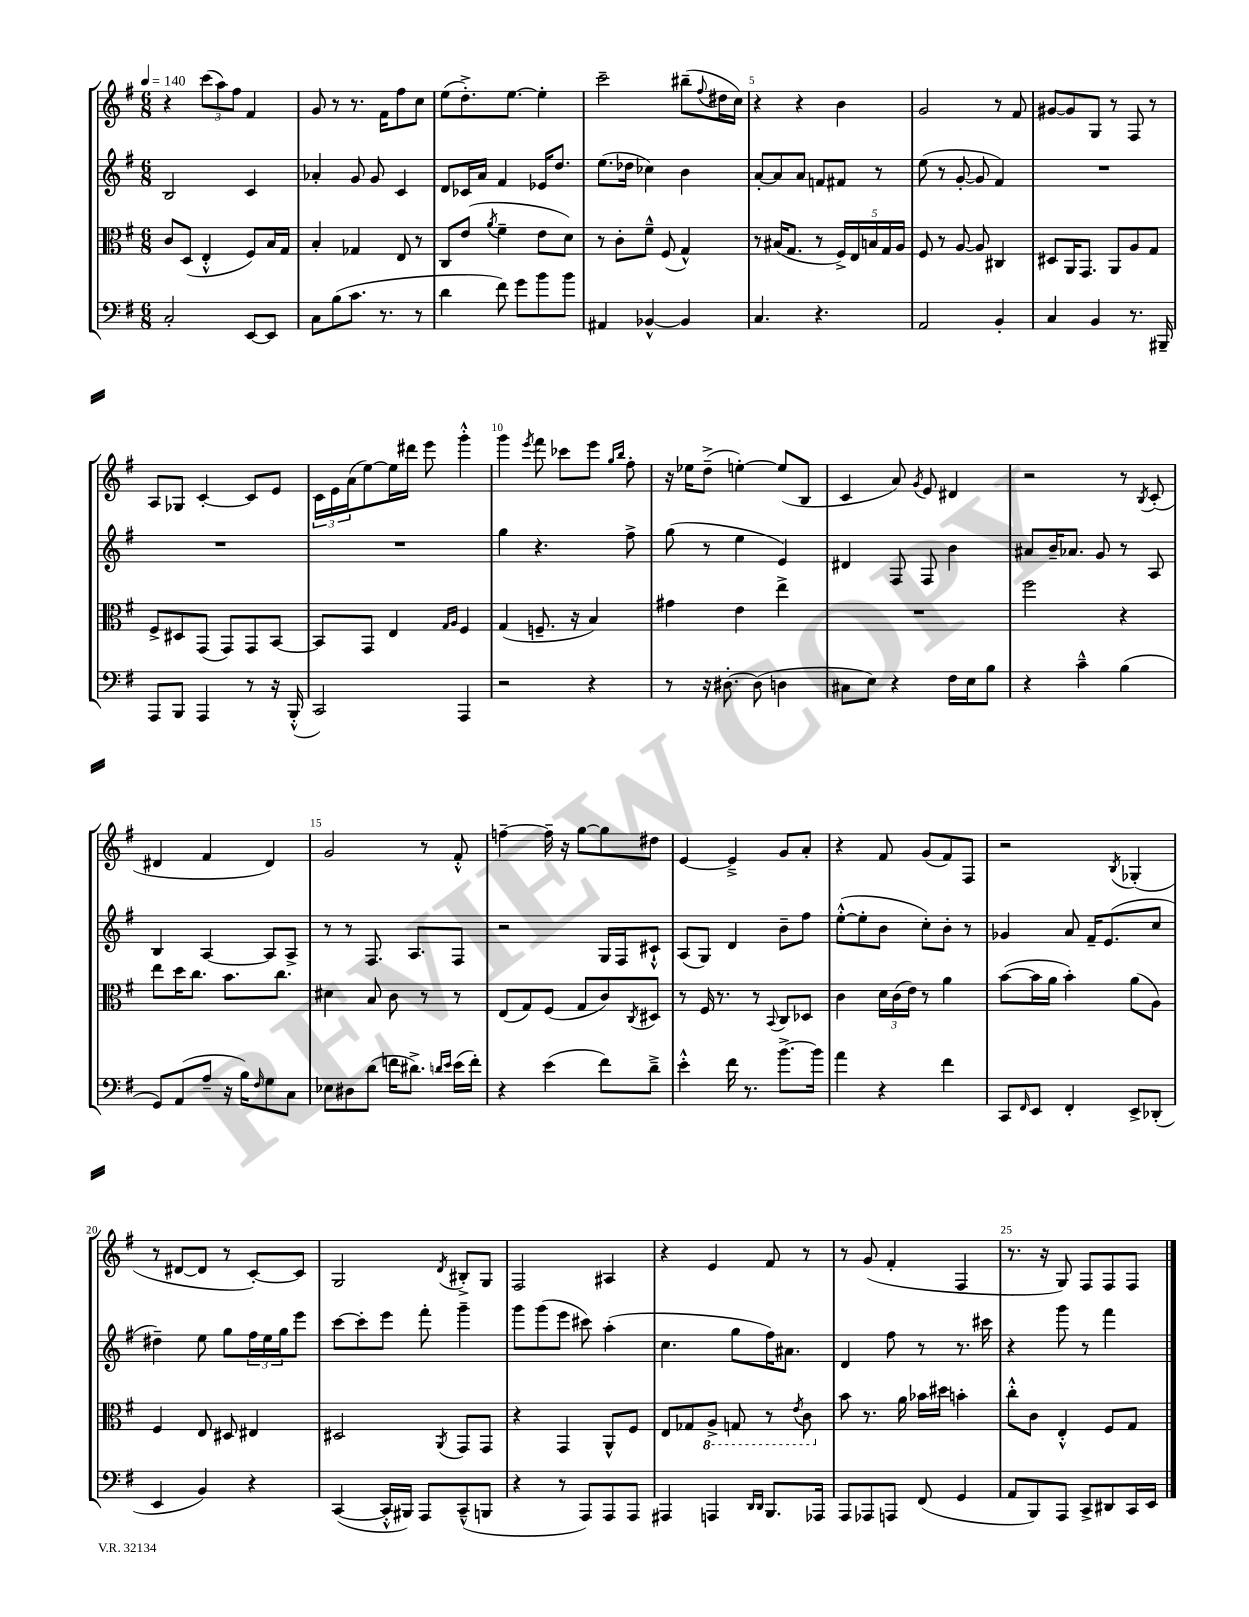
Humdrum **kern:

**kern	**kern	**kern	**kern
*part4	*part3	*part2	*part1
*staff4	*staff3	*staff2	*staff1
*clefF4	*clefC3	*clefG2	*clefG2
*k[f#]	*k[f#]	*k[f#]	*k[f#]
*M6/8	*M6/8	*M6/8	*M6/8
*MM140	*MM140	*MM140	*MM140
=1	=1	=1	=1
2C'/	8c/L	2B/	4r
.	(8D/J	.	.
.	4E'^^/	.	(12ccc\L
.	.	.	12aa\)
.	.	.	12ff#\J
[8EE/L	8F#/L)	4c/	4f#/
8EE/J]	16B/L	.	.
.	16G/JJ	.	.
=2	=2	=2	=2
8C\L	4B'/	4a-X'/	8g/
(8B\	.	.	8r
8.c\J	4G-X/	8g/	8.r
.	.	8g/	.
8.r	.	.	16f#\KL
.	8E/	4c/	8ff#\
8r	8r	.	8cc\J
=3	=3	=3	=3
4d\	8C/L	8d/L	(8ee\L
.	(8e/J	16c-X/L	8.dd'^\)
.	.	16a/JJ	.
.	8qa/	.	.
8f#\)	4f#~\	4f#/	.
.	.	.	[8.ee\J
8g\L	.	.	.
8b\	8e\L	16e-X/KL	4ee'\]
.	.	8.dd/J	.
8b\J	8d\J)	.	.
=4	=4	=4	=4
4AA#X/	8r	(8.ee\L	2ccc~\
.	8c'\L	.	.
.	.	16dd-X\Jk	.
[4BB-X^^/	8f#~^^\J	4cc-X\)	.
.	(8F#/	.	.
4BB-/]	4G^^/)	4b\	(8bb#X~\L
.	.	.	8qqff#/
.	.	.	16dd#X\L
.	.	.	16cc\JJ)
=5	=5	=5	=5
4.C/	8r	[8a'/L	4r
.	(16B#X/KL	8a/]	.
.	8.G/J	.	.
.	.	8a/J	4r
4.r	8r	8fn/L	.
.	20F#^/LL)	8f#X/J	4b\
.	20E/	.	.
.	20Bn/	.	.
.	.	8r	.
.	20G/	.	.
.	20A/JJ	.	.
=6	=6	=6	=6
2AA/	8F#/	(8ee\	2g/
.	8r	8r	.
.	[8A/	[8g'/	.
.	8A/]	8g/]	.
4BB'/	4C#X/	4f#/)	8r
.	.	.	8f#/
=7	=7	=7	=7
4C/	8D#X/L	2.r	[8g#X/L
.	16AA/K	.	8g#/]
.	8.GG/J	.	.
4BB/	.	.	8G/J
.	8AA/L	.	8r
8.r	8A/	.	8F#/
.	8G/J	.	8r
16BBB#X~/	.	.	.
!!LO:LB:g=z
=8	=8	=8	=8
8AAA/L	8F#^/L	2.r	8A/L
8BBB/J	8D#X/	.	8G-X/J
4AAA/	(8GG/J	.	[4c'/
.	8GG/L)	.	.
8r	8GG/	.	8c/L]
16r	[8BB/J	.	8e/J
(16BBB'^^/	.	.	.
=9	=9	=9	=9
2CC/)	8BB/L]	2.r	24c\LL
.	.	.	24e\
.	.	.	(24a\J
.	8GG/J	.	[8ee\)
.	4E/	.	16ee\L]
.	.	.	16ddd#X\JJ
.	.	.	8eee\
.	16qqG/LL	.	.
.	16qqA/JJ	.	.
4AAA/	4F#/	.	4ggg'^^\
=10	=10	=10	=10
2r	(4G/	4gg\	4ggg\
.	.	.	8qeee/
.	8.Fn~/	4.r	8fff#\
.	.	.	8ccc-X\L
.	16r	.	.
4r	4B/)	.	8eee\J
.	.	.	16qqgg/LL
.	.	.	16qqbb/JJ
.	.	8ff#^\	8ff#'\
=11	=11	=11	=11
8r	4g#X\	(8gg\	16r
.	.	.	16ee-X\KL
16r	.	8r	(8dd~^\J
[8.D#X'\	.	.	.
.	4e\	4ee\	[4een'\)
(8D#\]	.	.	.
4Dn\	4ee^\	4e/)	(8ee/L]
.	.	.	8B/J
=12	=12	=12	=12
8C#X\L	2.r	4d#X/	4c/
8E\J)	.	.	.
4r	.	8F#/	8a/)
.	.	.	8qg/
.	.	8F#/	8e/
16F#\LL	.	4b\	4d#X/
16E\J	.	.	.
8B\J	.	.	.
=13	=13	=13	=13
4r	2ff#\	8a#X/L	2r
.	.	16b~/K	.
.	.	8.a-X/J	.
4c~^^\	.	.	.
.	.	8g/	.
(4B\	4r	8r	8r
.	.	.	8qB/
.	.	8A/	(8c'/
!!LO:LB:g=z
=14	=14	=14	=14
8GG/L)	8ee\L	4B/	4d#X/
(8AA/	16dd\K	.	.
.	8.cc\J	.	.
8A~/J	.	[4A/	4f#/
16r	8.b\L	.	.
16B\KL)	.	.	.
16qqF#/	.	.	.
8G\	.	8A/L]	4d#/)
.	8.cc\J	.	.
8C\J	.	8A^/J	.
=15	=15	=15	=15
8E-X\L	4d#X\	8r	2g/
8D#X\	.	8r	.
(8d\J	8B/	8.F#/	.
16fn\KL	8c\	.	.
8.d#X^\J)	.	8.A/L	.
.	8r	.	8r
16qqdn/LL	.	.	.
16qqe/JJ	.	.	.
(16e\LL	8r	8F#/J	8f#'^^/
16f'\JJ)	.	.	.
=16	=16	=16	=16
4r	(8E/L	2r	[4ffn~\
.	8G/)	.	.
(4e\	(8F#/J	.	16ff~\]
.	.	.	16r
.	8G/L	.	[8gg\L
8f#\L)	8c/)	16G/LL	8gg\]
.	.	16F#/J	.
.	8qC/	.	.
8d~^\J	8D#X/J	8c#X`^^/J	8dd#X\J
=17	=17	=17	=17
4e'^^\	8r	(8A/L	[4e/
.	16F#/	8G/J)	.
.	8.r	.	.
16f#\	.	4d/	4e~^/]
8.r	.	.	.
.	8r	.	.
.	8qqBB/	.	.
[8.b^\L	8C/L	8b~\L	8g/L
.	8D-X/J	8ff#\J	8a'/J
16b\Jk]	.	.	.
=18	=18	=18	=18
4a\	4c\	([8ee'^^\L	4r
.	.	8ee'\]	.
4r	24d\LL	8b\J	8f#/
.	(24c\	.	.
.	24e\JJ)	.	.
.	8r	8cc'\L)	(8g/L
4f#\	4a\	8b'\J	8f#/)
.	.	8r	8F#/J
=19	=19	=19	=19
8CC/L	([8b\L	4g-X/	2r
16qqFF#/	.	.	.
8EE/J	16b\L]	.	.
.	16a\JJ	.	.
4FF#'/	4b'\)	8a/	.
.	.	16f#~/KL	.
.	.	(8.e/	.
.	.	.	8qB/
8EE^/L	(8a\L	.	(4G-X'/
(8DD-X'/J	8A\J)	8cc/J	.
!!LO:LB:g=z
=20	=20	=20	=20
4EE/	4F#/	4dd#X~\)	8r
.	.	.	[8d#X/L
4BB/)	8E/	8ee\	8d#/J]
.	8D#X/	8gg\L	8r
4r	4E#X/	24ff#\L	[8c'/L)
.	.	24ee\	.
.	.	24gg\J	.
.	.	8eee\J	8c/J]
=21	=21	=21	=21
([4CC/	2D#X/	[8ccc\L	2G/
.	.	8ccc'\]	.
16CC'^^/LL]	.	8eee\J	.
16BBB#X/JJ)	.	.	.
8AAA/L	.	8fff#'\	.
.	8qAA/	.	8qd/
(8CC~^^/	8GG/L	4ggg~\	8B#X'^/L
8BBBn/J	8GG/J	.	8G/J
=22	=22	=22	=22
4r	4r	8ggg\L	2F#/
.	.	(8ggg\	.
8r	4GG/	8eee\J	.
8AAA/L)	.	8ccc#X\)	.
8AAA/	8AA^^/L	(4aa'\	4A#X/
8AAA/J	8F#/J	.	.
=23	=23	=23	=23
4AAA#X/	8E/L	4.cc\	4r
.	8G-X/	.	.
*	*8ba	*	*
4AAAn/	8AA^/J	.	4e/
.	8GGn/	8gg\L	.
16qqDD/LL	.	.	.
16qqDD/JJ	.	.	.
8.BBB/L	8r	16ff#\K)	8f#/
.	.	8.a#X\J	.
.	8qE/	.	.
.	8C\	.	8r
16AAA-X/Jk	.	.	.
=24	=24	=24	=24
*	*X8ba	*	*
8AAA/L	8b\	4d/	8r
8AAA-X/	8.r	.	(8g/
8AAAn/J	.	8ff#\	4f#'/
.	16a\	.	.
(8FF#/	16b-X\LL	8r	.
.	16dd#X\JJ	.	.
4GG/	4bn'\	8.r	4F#/
.	.	16ccc#X\	.
=25	=25	=25	=25
8AA/L	8cc'^^\L	4r	8.r
8BBB/)	8c\J	.	.
.	.	.	16r
8AAA/J	4E'^^/	8ggg\	8G/)
8CC^/L	.	8r	8F#/L
8DD#X/	8F#/L	4fff#\	8F#/
16CC/L	8G/J	.	8F#/J
16EE/JJ	.	.	.
==	==	==	==
*-	*-	*-	*-
